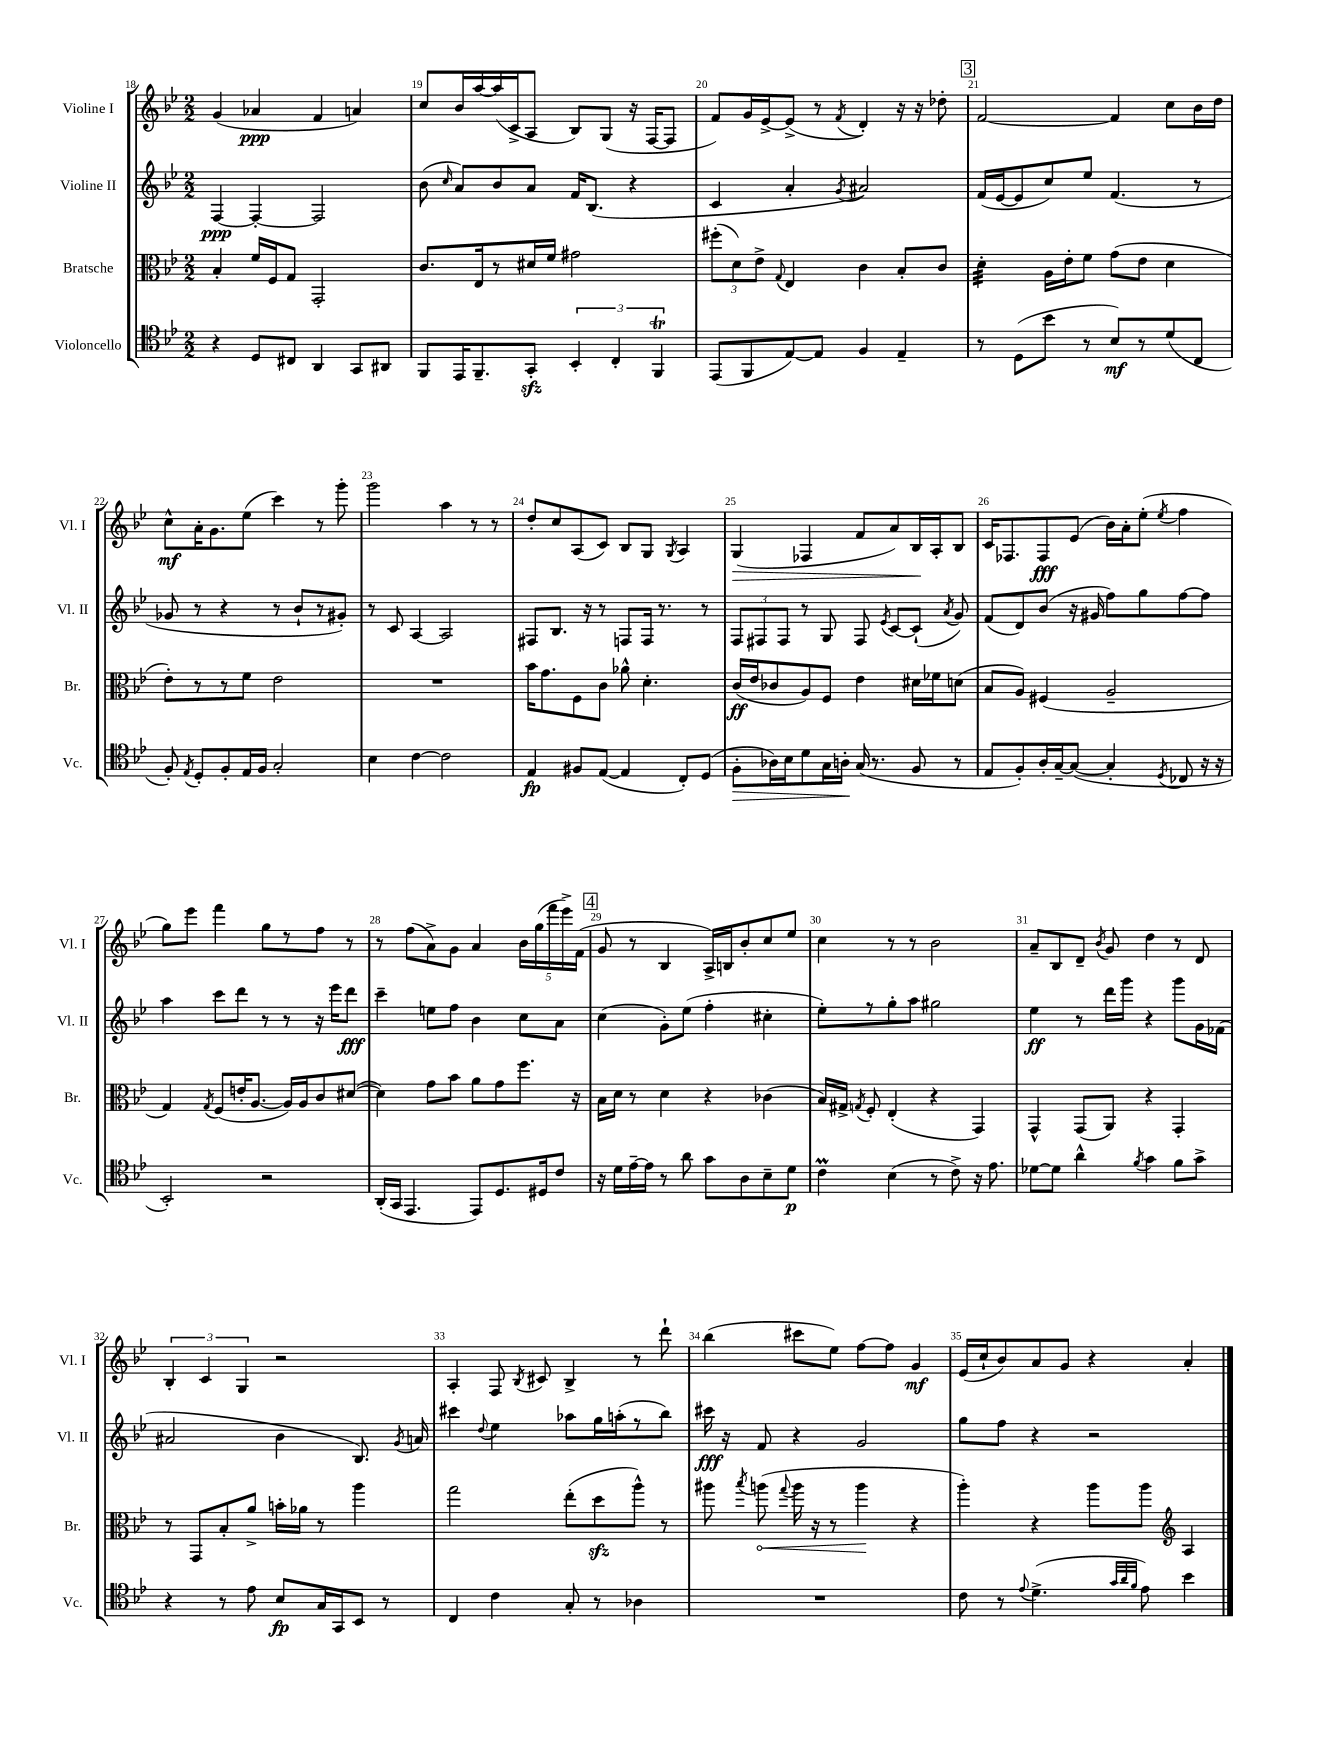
<<
\new StaffGroup <<
\new Staff = "s0" \with { instrumentName = "Violine I" shortInstrumentName = "Vl. I" } {
    \clef treble \key bes \major \numericTimeSignature \time 2/2
    \autoBeamOff g'4( aes'4\ppp f'4 a'4) |
    c''8[ bes'16 a''16~ a''16( c'16-> a8] bes8[) g8]( r16 f16[~ f8] |
    f'8[) g'16 ees'16~-> ees'8]->( r8 \acciaccatura { f'8 } d'4-.) r16 r16 des''8-. |
    \mark \markup { \box "3" } f'2~ f'4 c''8[ bes'16 d''16] |
    c''8[-^\mf a'16-. g'8. ees''8]( c'''4) r8 g'''8-. |
    g'''2 a''4 r8 r8 |
    d''8[-. c''8 a8( c'8]) bes8[ g8] \acciaccatura { g8 } a4 |
    g4\>( fes4 f'8[ a'8) bes16\! a16-. bes8] |
    c'16[ fes8. fes8\fff ees'8]( bes'16[) a'16-. ees''8]-.( \acciaccatura { ees''8 } f''4 |
    g''8[) ees'''8] f'''4 g''8[ r8 f''8] r8 |
    r8 f''8[( a'8->) g'8] a'4 \tuplet 5/4 { bes'16[ g''16( f'''16 ees'''16->) f'16]( } |
    \mark \markup { \box "4" } g'8 r8 bes4 a16[->) b16 bes'8-. c''8 ees''8] |
    c''4 r8 r8 bes'2 |
    a'8[-- bes8 d'8]-- \acciaccatura { bes'8 } g'8 d''4 r8 d'8 |
    \tuplet 3/2 { bes4-. c'4 g4 } r2 |
    a4-. f8 \acciaccatura { bes8 } cis'8 bes4-> r8 d'''8-! |
    bes''4( cis'''8[ ees''8]) f''8[~ f''8] g'4\mf |
    ees'16[( c''16-! bes'8) a'8 g'8] r4 a'4-. \bar "|." |
}
\new Staff = "s1" \with { instrumentName = "Violine II" shortInstrumentName = "Vl. II" } {
    \clef treble \key bes \major \numericTimeSignature \time 2/2
    \autoBeamOff f4~\ppp f4~-. f2 |
    bes'8( \grace { c''16 } a'8[) bes'8 a'8] f'16[ bes8.]( r4 |
    c'4 a'4-. \acciaccatura { g'8 } ais'2) |
    \mark \markup { \box "3" } f'16[( ees'16~ ees'8 c''8) ees''8] f'4.( r8 |
    ges'8 r8 r4 r8 bes'8[-! r8 gis'8]-.) |
    r8 c'8 a4~ a2 |
    fis8[ bes8.] r16 r8 f8[ f16] r8. r8 |
    \tuplet 3/2 { f8[ fis8 fis8] } r8 g8 fis8 \acciaccatura { ees'8 } c'8[~ c'8]-!( \acciaccatura { a'8 } g'8) |
    f'8[( d'8) bes'8]( r16 gis'16 f''8[) g''8 f''8~ f''8] |
    a''4 c'''8[ d'''8] r8 r8 r16 ees'''16[ d'''8]\fff |
    c'''4-- e''8[ f''8] bes'4 c''8[ a'8] |
    \mark \markup { \box "4" } c''4( g'8[-.) ees''8]( f''4-. cis''4-. |
    ees''8[-.) r8 g''8-. a''8] gis''2 |
    ees''4\ff r8 d'''16[ g'''16] r4 g'''8[ g'16 fes'16]( |
    ais'2 bes'4 bes8.) \acciaccatura { g'8 } a'16 |
    cis'''4 \appoggiatura { d''8 } ees''4 aes''8[ g''16 a''16-.( r8 bes''8]) |
    cis'''16\fff r16 f'8 r4 g'2 |
    g''8[ f''8] r4 r2 \bar "|." |
}
\new Staff = "s2" \with { instrumentName = "Bratsche" shortInstrumentName = "Br." } {
    \clef alto \key bes \major \numericTimeSignature \time 2/2
    \autoBeamOff bes4-. f'16[ f16 g8] g,2-. |
    c'8.[ ees16 r8 dis'16 f'16] gis'2 |
    \tuplet 3/2 { fis''8[-.( d'8) ees'8]-> } \appoggiatura { g8 } ees4 c'4 bes8[-. c'8] |
    \mark \markup { \box "3" } d'4:32-. a16[ ees'16-. f'8] g'8[( ees'8] d'4 |
    ees'8[-.) r8 r8 f'8] ees'2 |
    R1 |
    bes'16[ g'8. f8 c'8] aes'8-^ d'4.-. |
    c'16[\ff( ees'16 ces'8 a8) f8] ees'4 dis'16[ fes'16 d'8]( |
    bes8[ a8]) fis4( a2-- |
    g4) \acciaccatura { g8 } f8[( e'16-. a8.]~ a16[) a16 c'8 dis'8]~( |
    dis'4) g'8[ bes'8] a'8[ g'8 f''8.] r16 |
    \mark \markup { \box "4" } bes16[ d'16] r8 d'4 r4 ces'4( |
    bes16[) gis16]-> \acciaccatura { g8 } f8-. ees4-.( r4 g,4) |
    g,4-^ g,8[( a,8]) r4 g,4-. |
    r8 g,8[ bes8-. a'8]-> b'16[-. aes'16] r8 a''4 |
    g''2 ees''8[-.( d''8\sfz a''8]-^) r8 |
    ais''8 \acciaccatura { bes''8 } \once \override Hairpin.circled-tip = ##t a''8\<( \appoggiatura { g''8 } a''16 r16 r8 a''4\! r4 |
    a''4-.) r4 a''8[ a''8] \clef treble a4 \bar "|." |
}
\new Staff = "s3" \with { instrumentName = "Violoncello" shortInstrumentName = "Vc." } {
    \clef tenor \key bes \major \numericTimeSignature \time 2/2
    \autoBeamOff r4 d8[ cis8] a,4 g,8[ ais,8] |
    f,8[ ees,16 f,8.-- g,8]-.\sfz \tuplet 3/2 { bes,4-. c4-. f,4\trill } |
    ees,8[( f,8 ees8~) ees8] f4 ees4-- |
    \mark \markup { \box "3" } r8 d8[( bes'8] r8 bes8[\mf) r8 d'8( c8] |
    f8-.) \acciaccatura { ees8 } d8[-. f8-. ees16 f16] g2-. |
    bes4 c'4~ c'2 |
    ees4\fp fis8[ ees8]~( ees4 c8[-.) d8]( |
    f8[-.\> aes16) bes16 d'8 g16 a16]-.\! g16( r8. f8 r8 |
    ees8[ f8-.) a16-. g16~-- g8]~( g4-. \acciaccatura { d8 } ces8 r16 r16 |
    bes,2-.) r2 |
    a,16[-.( g,16] ees,4. ees,8[) d8. dis16 c'8] |
    \mark \markup { \box "4" } r16 d'16[ ees'16~-- ees'16] r8 a'8 g'8[ a8 bes8-- d'8]\p |
    c'4\prall bes4( r8 c'8->) r16 ees'8. |
    des'8[~ des'8] a'4-^ \acciaccatura { f'8 } g'4 f'8[ g'8]-> |
    r4 r8 ees'8 bes8[\fp g16 g,16 bes,8] r8 |
    c4 c'4 g8-. r8 aes4 |
    R1 |
    c'8 r8 \appoggiatura { ees'8 } d'4.->( \grace { g'32[ a'32 f'32] } ees'8) bes'4 \bar "|." |
}
>>
>>
\layout { \context { \Score currentBarNumber = #18 \override BarNumber.break-visibility = ##(#f #t #t) barNumberVisibility = #all-bar-numbers-visible } }
